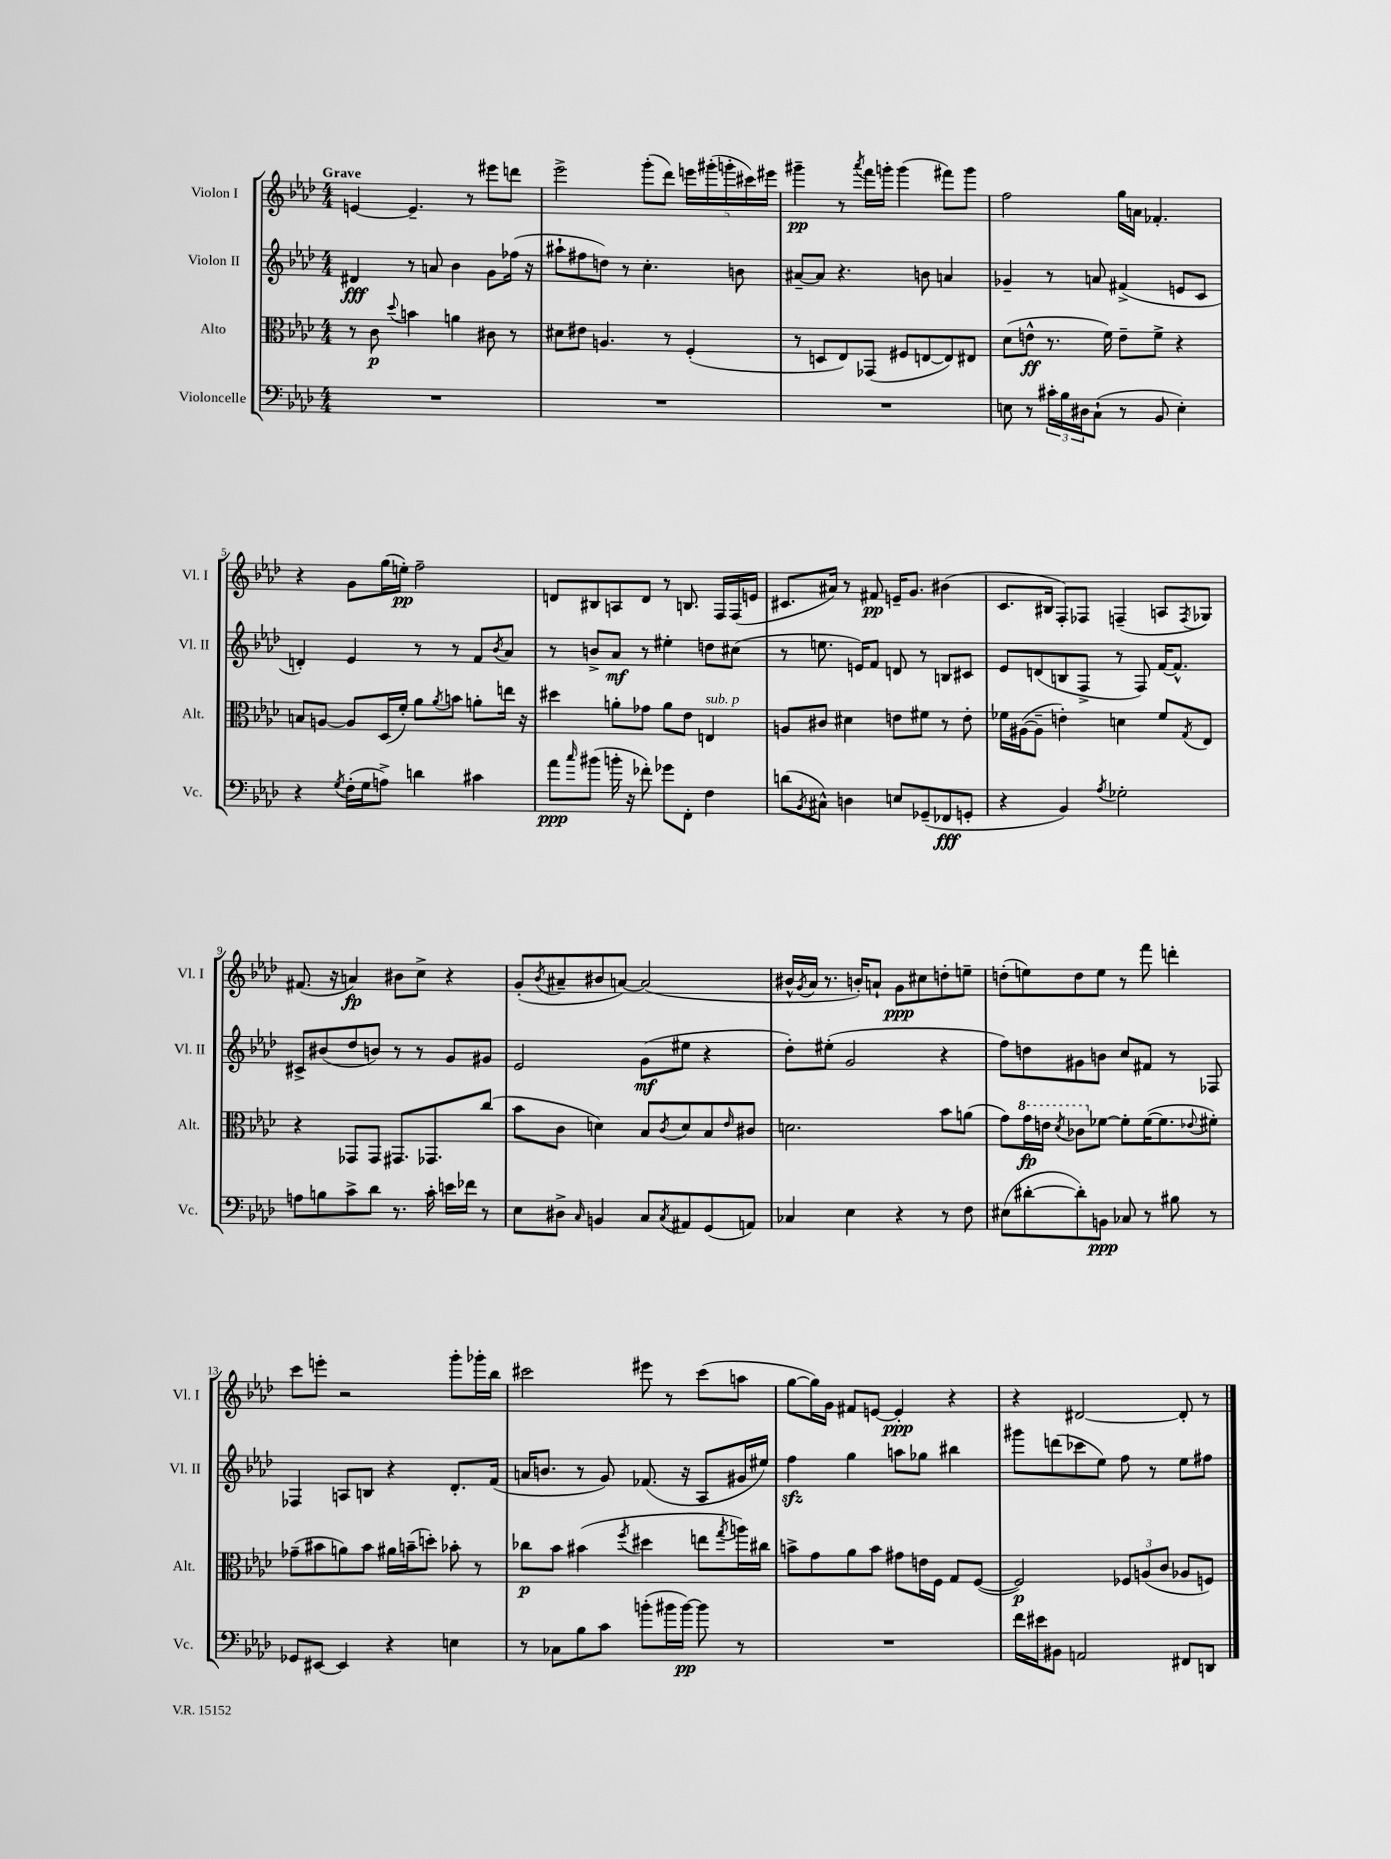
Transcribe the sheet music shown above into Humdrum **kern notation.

**kern	**kern	**kern	**kern
*staff4	*staff3	*staff2	*staff1
*clefF4	*clefC3	*clefG2	*clefG2
*k[b-e-a-d-]	*k[b-e-a-d-]	*k[b-e-a-d-]	*k[b-e-a-d-]
*M4/4	*M4/4	*M4/4	*M4/4
1r	8r	4d#/	[4e/
.	8c\	.	.
.	8qqdd-/	.	.
.	4b\	8r	4.e~/]
.	.	8a/	.
.	4a\	4b-\	.
.	.	.	8r
.	8c#\	8g\L	8eee#\L
.	8r	(16ff-\Jk	8ddd\J
.	.	16r	.
=	=	=	=
1r	8d#\L	8aa#`\L	2eee-^\
.	8e#\J	8ff#\	.
.	4.A/	8dd\J)	.
.	.	8r	.
.	.	4.cc'\	(8ggg'\L
.	8r	.	8ddd-\J)
.	(4F'/	.	20eee\LL
.	.	.	(20ggg#'\
.	.	.	20ggg'\
.	.	8b\	.
.	.	.	20ccc#\)
.	.	.	20eee#\JJ
=	=	=	=
1r	8r	[8a#~/L	4ggg#~\
.	8D/L	8a#/]J	.
.	8E-/)	4.r	8r
.	.	.	8qaaa-/
.	(8GG-/J	.	16fff\LL
.	.	.	16ggg'\JJ
.	8F#/L	.	(4ggg\
.	[8E/	8b\	.
.	8E/])	4a/	8fff#\L)
.	8E#/J	.	8ggg\J
=	=	=	=
8E\	(8d-\L	4g-~/	2ff\
8r	8e^^\J	.	.
24c#'\LL	8.r	8r	.
24B-\	.	.	.
24D#\J	.	.	.
(8C`\J	.	8a/	.
.	16f\)	.	.
8r	8e~\L	(4f#^/	16gg\LL
.	.	.	16a\JJ
8BB-/	8f^\J	.	4.f-'/
4E'\)	4r	8e/L	.
.	.	8c/J	.
=	=	=	=
4r	8B/L	4d'/)	4r
.	[8A/J	.	.
8qG/	.	.	.
(16F'\LL	8A/]L	4e-/	8g\L
16G\J	.	.	.
8A^\J)	(16D-/L	.	(16gg\L
.	16f'/JJ)	.	16ee'\JJ)
4d\	8a-\L	8r	2ff~\
.	8qa-/	.	.
.	8b\J	8r	.
4c#\	8a'\L	8f/L	.
.	.	8qb-/	.
.	16ee\Jk	8a-/J	.
.	16r	.	.
=	=	=	=
8a-\L	4dd#\	8r	8d/L
16qqcc/	.	.	.
(8b#\J	.	8b^/L	8B#/
16b'\	8a'\L	8a-/J	8A/
16r	.	.	.
8f-'\)	8g-\J	8r	8d/J
8g-\L	8a\L	4ee#'\	8r
8FF'\J	8e-\J	.	8.B/
4F\	4E/	8dd\L	.
.	.	.	16F/LL
.	.	(8cc#\J	(16F/
.	.	.	16e/JJ
=	=	=	=
(8d\L	8A/L	8r	8.c#/L
8qBB-/	.	.	.
8C#^^\J)	8c#/J	8.ee\	.
.	.	.	16a#/Jk)
4D\	4d#\	.	8r
.	.	16e/LK)	.
.	.	8f/J	8f#/
8E/L	8e\L	8d/	16e~/LK
.	.	.	8.g/J
(8GG-~/	8f#\J	8r	.
8FF-/	8r	8B/L	(4b#\
8GG'/J	8e'\	8c#/J	.
=	=	=	=
4r	16f-\LL	8e-/L	8.c/L
.	([16A#\J	.	.
.	8A#~\]J	(8d/	.
.	.	.	16B#/Jk
4BB-/)	4e'\)	8B/	8F'/L)
.	.	8F^/J	8F-/J
8qA-/	.	.	.
2G-'\	4d\	8r	(4F~/
.	.	8F/)	.
.	8f-/L	[16f/LK	8A/L
.	.	8.f^^/]J	.
.	8qG/	.	8qF/
.	8E-/J	.	8G-/J)
=	=	=	=
8A\L	4r	8c#^/L	(8.f#/
8B\	.	(8b#/	.
.	.	.	16r
8c^\	8GG-/L	8dd-/	4a/)
8d-\J	8GG-/J	8b/J)	.
8.r	8.GG#/L	8r	8b#\L
.	.	8r	8cc^\J
16c'\	8.GG-/	.	.
16e\LL	.	8g/L	4r
16f-\JJ	.	.	.
8r	(8cc/J	8g#/J	.
=	=	=	=
8E-\L	8b-\L	2e-/	(8g'/L
.	.	.	8qb-/
8D#^\J	8c\J	.	8a#~/
16qqC/	.	.	.
4BB/	4d\)	.	8b#/
.	.	.	[8a/J)
8C/L	8B-/L	(8g\L	(2a/]
8qC/	8qc/	.	.
8AA#/	8d/	8ee#\J	.
(8GG/	8B-/	4r	.
.	16qqe-/	.	.
8AA/J)	8c#/J	.	.
=	=	=	=
4C-/	2.d\	8dd-'\L)	16b#^^/LL
.	.	.	8qg/
.	.	.	16a-/JJ
.	.	(8ee#'\J	8.r
4E-\	.	2g/	.
.	.	.	16b'/LK)
.	.	.	8a`/J
4r	.	.	8g\L
.	.	.	8cc#\
8r	8b-\L	4r	8dd'\
8F\	(8a\J	.	8ee~\J
=	=	=	=
(8E#\L	8g\L)	8ff\L)	(8dd'\L
[8d#'\	16gg\L	8dd\	8ee\)
.	16ee\JJ	.	.
.	8qdd-/	.	.
8d#'\])	8cc-\L	8g#\	8dd\
8BB\J	[8f-\J	8b\J	8ee\J
8C-/	8f-'\]L	8cc/L	8r
8r	([16f-\K	8f#/J	8fff\
.	8.f-\]	.	.
8B#\	.	8r	4ddd'\
.	8qqe-/	.	.
8r	8f#'\J)	8F-/	.
=	=	=	=
8GG-/L	(8g-~\L	4F-/	8ccc\L
[8EE#/J	8b#\	.	8eee'\J
4EE#/]	8a\)	8A/L	2r
.	8b#\J	8B/J	.
4r	16a#\LL	4r	.
.	(16b~\J	.	.
.	8dd'\J)	.	.
4E\	8b-'\	8.d-'/L	8ggg'\L
.	8r	.	16ggg-'\L
.	.	(16f/Jk	16bb-\JJ
=	=	=	=
8r	8cc-\L	16a/LK	2ccc#\
.	.	8.b/J	.
8C-\L	8b-\J	.	.
8B-\	(4b#\	8r	.
8c\J	.	8g/)	.
.	8qff/	.	.
(8b'\L	4dd#\	(8.f-/	8eee#\
16b#\L	.	.	8r
[16b#\JJ)	.	16r	.
8b#\]	8ee\L	8A-/L	(8ccc#\L
.	8qgg/	.	.
8r	16aa\L)	16g#/L	8aa\J
.	16cc#\JJ	16ee#/JJ)	.
=	=	=	=
1r	8b^\L	4ff\	[8gg\L
.	8g\	.	16gg\]L)
.	.	.	16g\JJ
.	8a-\	4gg\	8f#/L
.	8b\J	.	[8e/J
.	8g#\L	8aa\L	4e'/]
.	16e\L	8gg-\J	.
.	16F\JJ	.	.
.	8G/L	4bb#\	4r
.	([8F/J	.	.
=	=	=	=
16f\LL	2F/])	8ggg#\L	4r
16e#\J	.	.	.
8BB#\J	.	(8ddd\	.
2AA/	.	8ccc-\	[2d#/
.	.	8ee-\J)	.
.	12F-/L	8ff\	.
.	(12A/	.	.
.	.	8r	.
.	12c/J	.	.
8FF#/L	8A-/L	8ee-\L	8d#'/]
8DD/J	8F/J)	8ff#\J	8r
==	==	==	==
*-	*-	*-	*-
